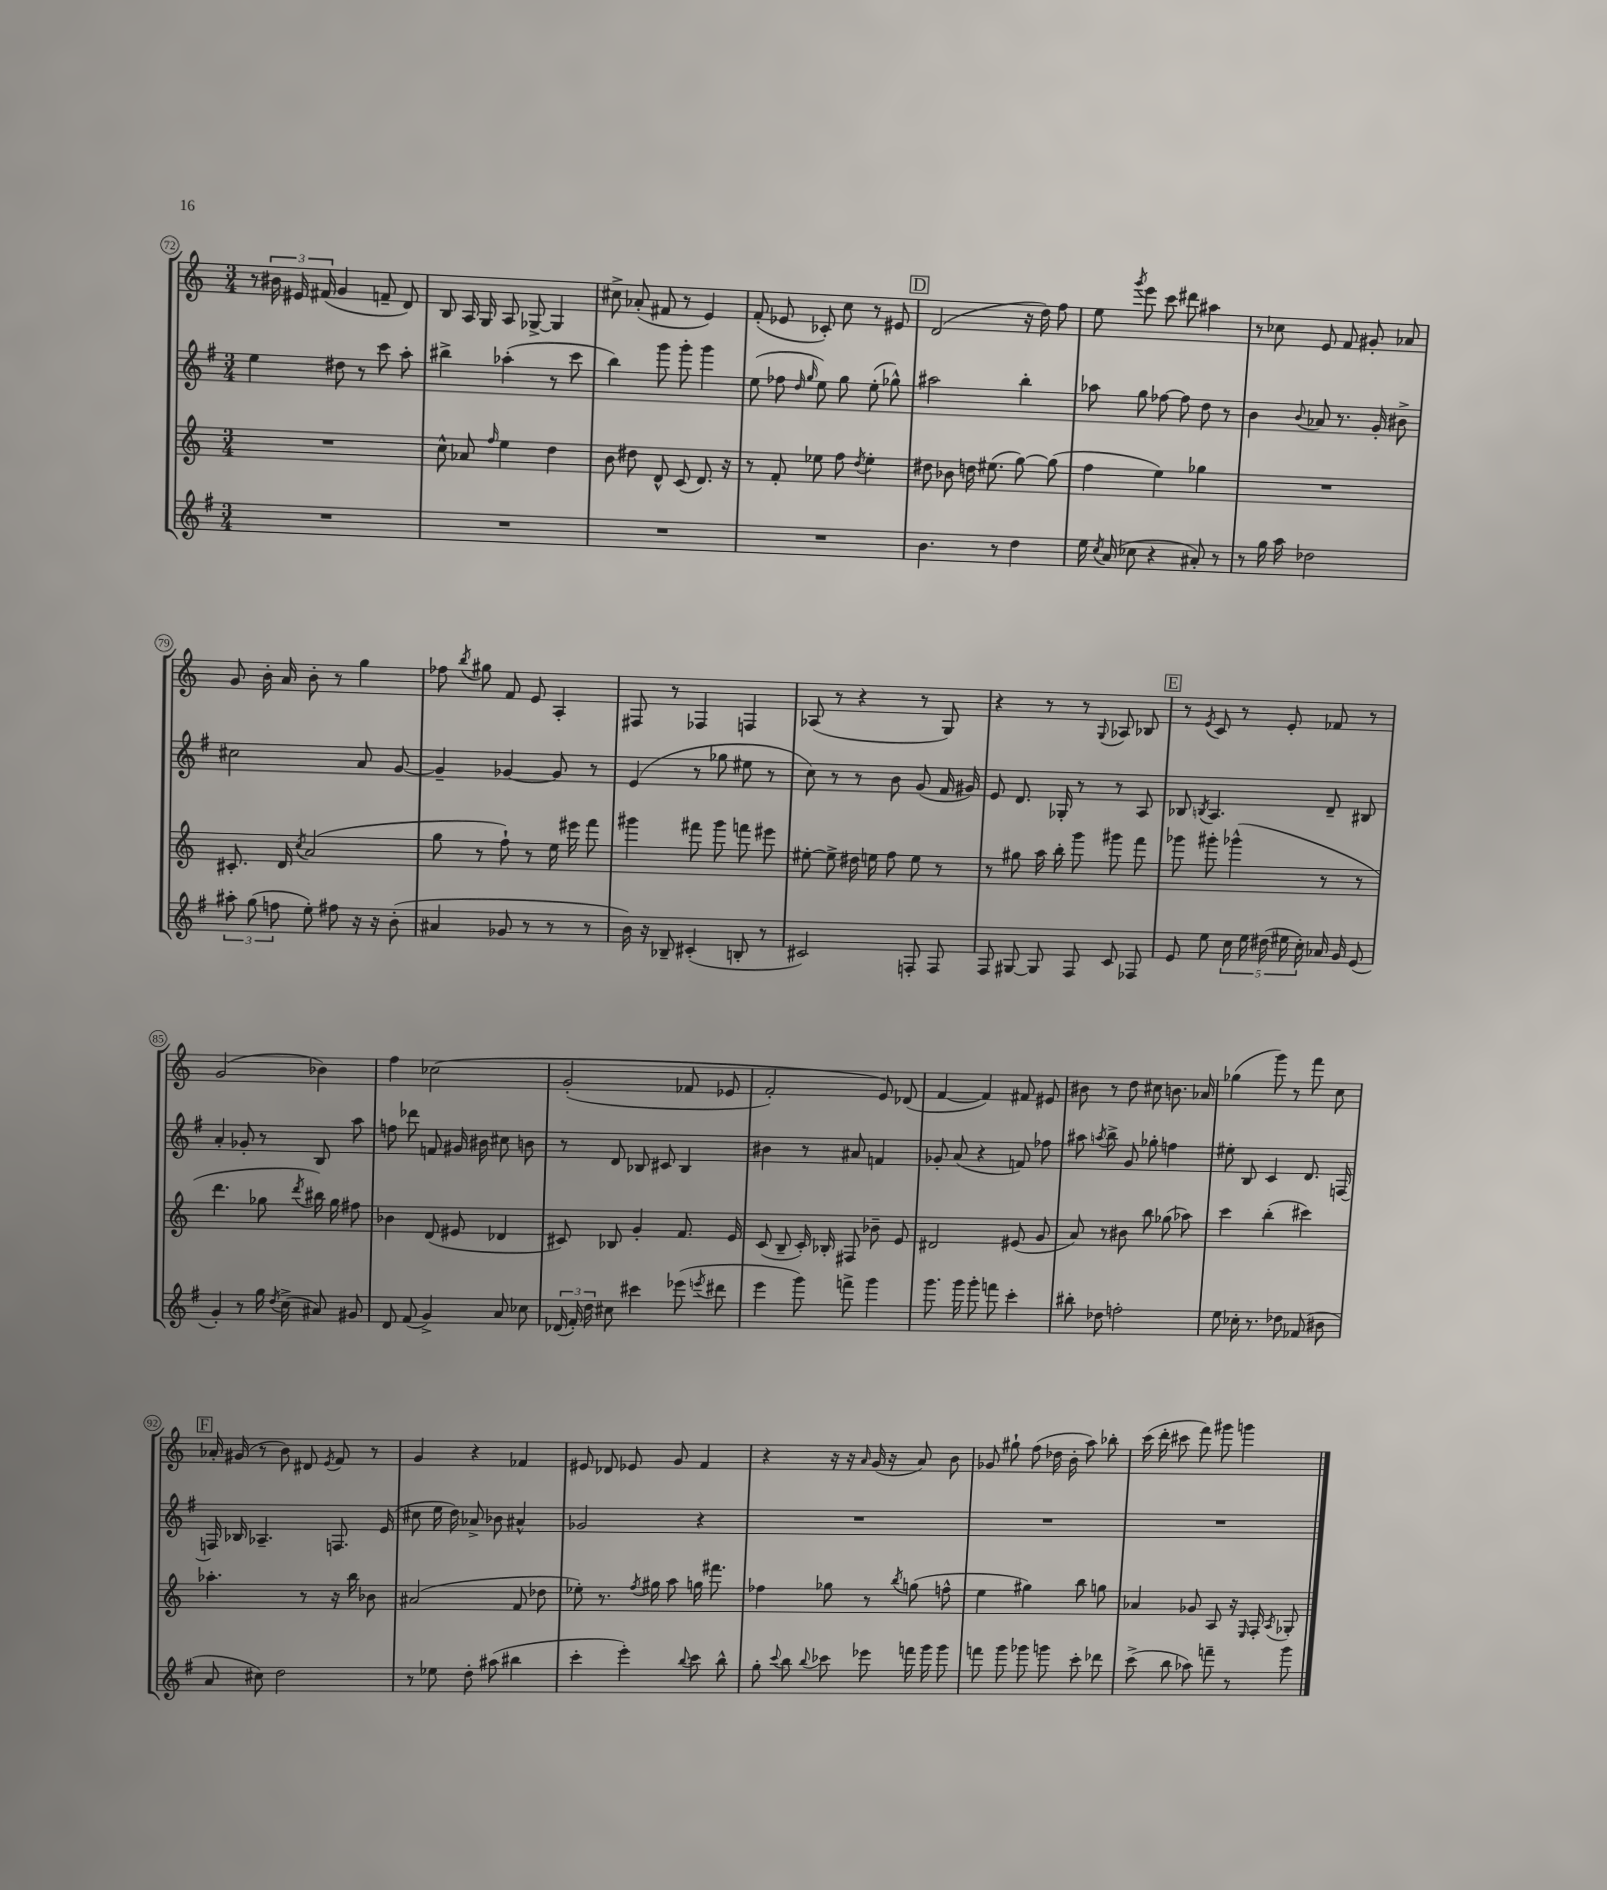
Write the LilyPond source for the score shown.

<<
\new StaffGroup <<
\new Staff = "s0" {
    \clef treble \key c \major \numericTimeSignature \time 3/4
    \autoBeamOff r8 \tuplet 3/2 { bis'16 eis'16 fis'16( } g'4 f'8-- d'8) |
    b8 a16 g16 a8 ges8~-> ges4 |
    cis''8-> aes'8-.( fis'8 r8 e'4) |
    f'8-.( ees'8 ces'8-.) c''8 r8 eis'8 |
    \mark \markup { \box "D" } d'2( r16 d''16) f''8 |
    e''8 \acciaccatura { g'''8 } e'''8 c'''8 dis'''8 ais''4 |
    r8 ces''8 e'8 f'8 gis'8-. aes'8 |
    g'8 b'16-. a'16 b'8-. r8 g''4 |
    fes''8 \acciaccatura { b''8 } gis''8 f'8 e'8 a4-. |
    fis8 r8 fes4 f4 |
    aes8( r8 r4 r8 g8) |
    r4 r8 r8 \appoggiatura { g8 } aes8 bes8 |
    \mark \markup { \box "E" } r8 \acciaccatura { e'8 } c'8 r8 e'8-. fes'8 r8 |
    g'2( bes'4) |
    f''4 ces''2\( |
    g'2-.( fes'8 ees'8 |
    f'2-.) e'8\) des'8( |
    f'4~ f'4) fis'8 eis'8 |
    bis'8 r8 d''8 cis''8 b'8. aes'16 |
    ges''4( g'''8) r8 f'''8 c''8 |
    \mark \markup { \box "F" } aes'16-. gis'16( r8 b'8) dis'8 \acciaccatura { e'8 } f'8 r8 |
    g'4 r4 fes'4 |
    eis'8 des'8 ees'8 g'8 f'4 |
    r4 r16 r16 \grace { a'16 } g'16( r16 a'8) b'8 |
    ges'8 gis''8-! f''8( des''16 b'16-. a''8) bes''8-. |
    c'''16( d'''16-. cis'''8 f'''8) gis'''8 g'''4 \bar "|." |
}
\new Staff = "s1" {
    \clef treble \key g \major \numericTimeSignature \time 3/4
    \autoBeamOff e''4 dis''8 r8 c'''8 a''8-. |
    bis''4-> aes''4-.( r8 c'''8 |
    b''4) g'''8 g'''8-. g'''4 |
    e''8( fes''8 \grace { d''16 g''16 } e''8) g''8 e''8-.( ges''8-^) |
    \mark \markup { \box "D" } ais''2 b''4-. |
    aes''8 g''8 fes''8~ fes''8 d''8 r8 |
    b'4 \appoggiatura { b'8 } aes'8 r8. g'16-. bis'8-> |
    cis''2 a'8 g'8~ |
    g'4-- ges'4~ ges'8 r8 |
    e'4( r8 ges''8 eis''8 r8 |
    c''8) r8 r8 b'8 g'8( fis'16 gis'16) |
    e'8 d'8. ges16-. r8 r8 a8 |
    \mark \markup { \box "E" } bes8 \acciaccatura { b8 } a4. d'8-- bis8 |
    a'4-. ges'8-. r8 b8 a''8 |
    f''8 des'''8 f'8 gis'16 bis'16 cis''8 b'8 |
    r8 d'8 bes8 cis'8 bes4 |
    bis'4 r8 ais'8 f'4 |
    ges'8-. a'8( r4 f'8) fes''8 |
    ais''8 \acciaccatura { a''8 } b''8-> g'8 ges''8-. f''4 |
    eis''8-. b8 c'4 d'8. f16~ |
    \mark \markup { \box "F" } f16 bes16 aes4.-- f8. e'16( |
    cis''8 e''16 d''16) aes'8-> bes'8 ais'4-^ |
    ges'2 r4 |
    R2. |
    R2. |
    R2. \bar "|." |
}
\new Staff = "s2" {
    \clef treble \key c \major \numericTimeSignature \time 3/4
    \autoBeamOff R2. |
    c''8-^ aes'8 \grace { f''16 } e''4 d''4 |
    b'8 dis''8 d'8-^ c'8( d'8.) r16 |
    r8 f'8-. ees''8 f''8 \acciaccatura { d''8 } ees''4-. |
    \mark \markup { \box "D" } dis''8 bes'8 d''16 eis''8.( g''8~) g''8( |
    f''4 e''4) ges''4 |
    R2. |
    cis'8.-. d'16 \acciaccatura { c''8 } a'2( |
    g''8 r8 f''8-!) r8 e''16 eis'''16 f'''8 |
    gis'''4 fis'''8 gis'''8 f'''8 eis'''8 |
    eis''8~-. eis''8-> dis''16 e''16 f''8 e''8 r8 |
    r8 gis''8 a''16 b''16-. g'''8 gis'''8 f'''8 |
    \mark \markup { \box "E" } ges'''8 gis'''8-. ges'''4-^( r8 r8 |
    d'''4. ges''8 \acciaccatura { d'''8 } bis''16) ges''16 fis''8 |
    bes'4 d'8( eis'8 des'4 |
    cis'8) bes8 g'4-. f'8. e'16 |
    c'8( b8-- c'16-.) bes16-. fis8 bes'8-- e'8 |
    dis'2 eis'8( g'8 |
    a'8) r8 bis'8 b''8 ges''8( aes''8) |
    c'''4 b''4-.( cis'''4) |
    \mark \markup { \box "F" } aes''4.-. r8 r16 b''16 bes'8 |
    ais'2( f'8 des''8 |
    ees''8-.) r8. \acciaccatura { f''8 } gis''16 a''8 g''16 fis'''8. |
    fes''4 ges''8 r8 \acciaccatura { b''8 } g''8( f''8-^ |
    e''4 gis''4) b''8 g''8 |
    aes'4 ges'8 a8 r16 \grace { e16 } f16-. \acciaccatura { a8 } ges8-. \bar "|." |
}
\new Staff = "s3" {
    \clef treble \key g \major \numericTimeSignature \time 3/4
    \autoBeamOff R2. |
    R2. |
    R2. |
    R2. |
    \mark \markup { \box "D" } b'4. r8 d''4 |
    e''16 \acciaccatura { c''8 } a'16( ces''8 r4 ais'8-.) r8 |
    r8 g''16 a''16 des''2 |
    \tuplet 3/2 { ais''8-. g''8( f''8 } e''8-.) fis''8 r16 r16 b'8-.( |
    ais'4 ges'8 r8 r8 r8 |
    b'16) r16 bes8-- cis'4-.( b8-. r8 |
    cis'2) f8-. f8 |
    fis8 gis8~ gis8 fis8 c'8 fes8 |
    \mark \markup { \box "E" } e'8 e''8 \tuplet 5/4 { c''16 e''16 dis''16( eis''16 c''16-.) } aes'16 g'16 e'8( |
    g'4-.) r8 g''16 \acciaccatura { d''8 } c''16->( ais'8) gis'8 |
    d'8 fis'8( g'4->) a'8 ces''8 |
    \tuplet 3/2 { des'16( fis'16-.) d''16 } cis''8 cis'''4 ees'''8( \acciaccatura { e'''8 } dis'''8 |
    e'''4 g'''8) f'''8-> g'''4 |
    g'''8. g'''16 g'''8-. f'''8 c'''4-. |
    bis''8-. des''8 f''2-. |
    e''8 ces''16-. r8. des''8 fes'8( bis'8 |
    \mark \markup { \box "F" } a'8 cis''8) d''2 |
    r8 ees''8 d''8-. ais''8( bis''4 |
    c'''4-. e'''4-.) \appoggiatura { b''8 } c'''8 b''8-^ |
    g''8-. \appoggiatura { c'''8 } b''8 \appoggiatura { b''8 } ces'''8 ees'''8 f'''16 g'''16 g'''8 |
    f'''8 g'''8 ges'''8 g'''8 c'''8-. des'''8 |
    c'''8->( b''8 aes''8) f'''8-- r8 g'''8 \bar "|." |
}
>>
>>
\layout { \context { \Score currentBarNumber = #72 \override BarNumber.stencil = #(make-stencil-circler 0.1 0.3 ly:text-interface::print) } }
